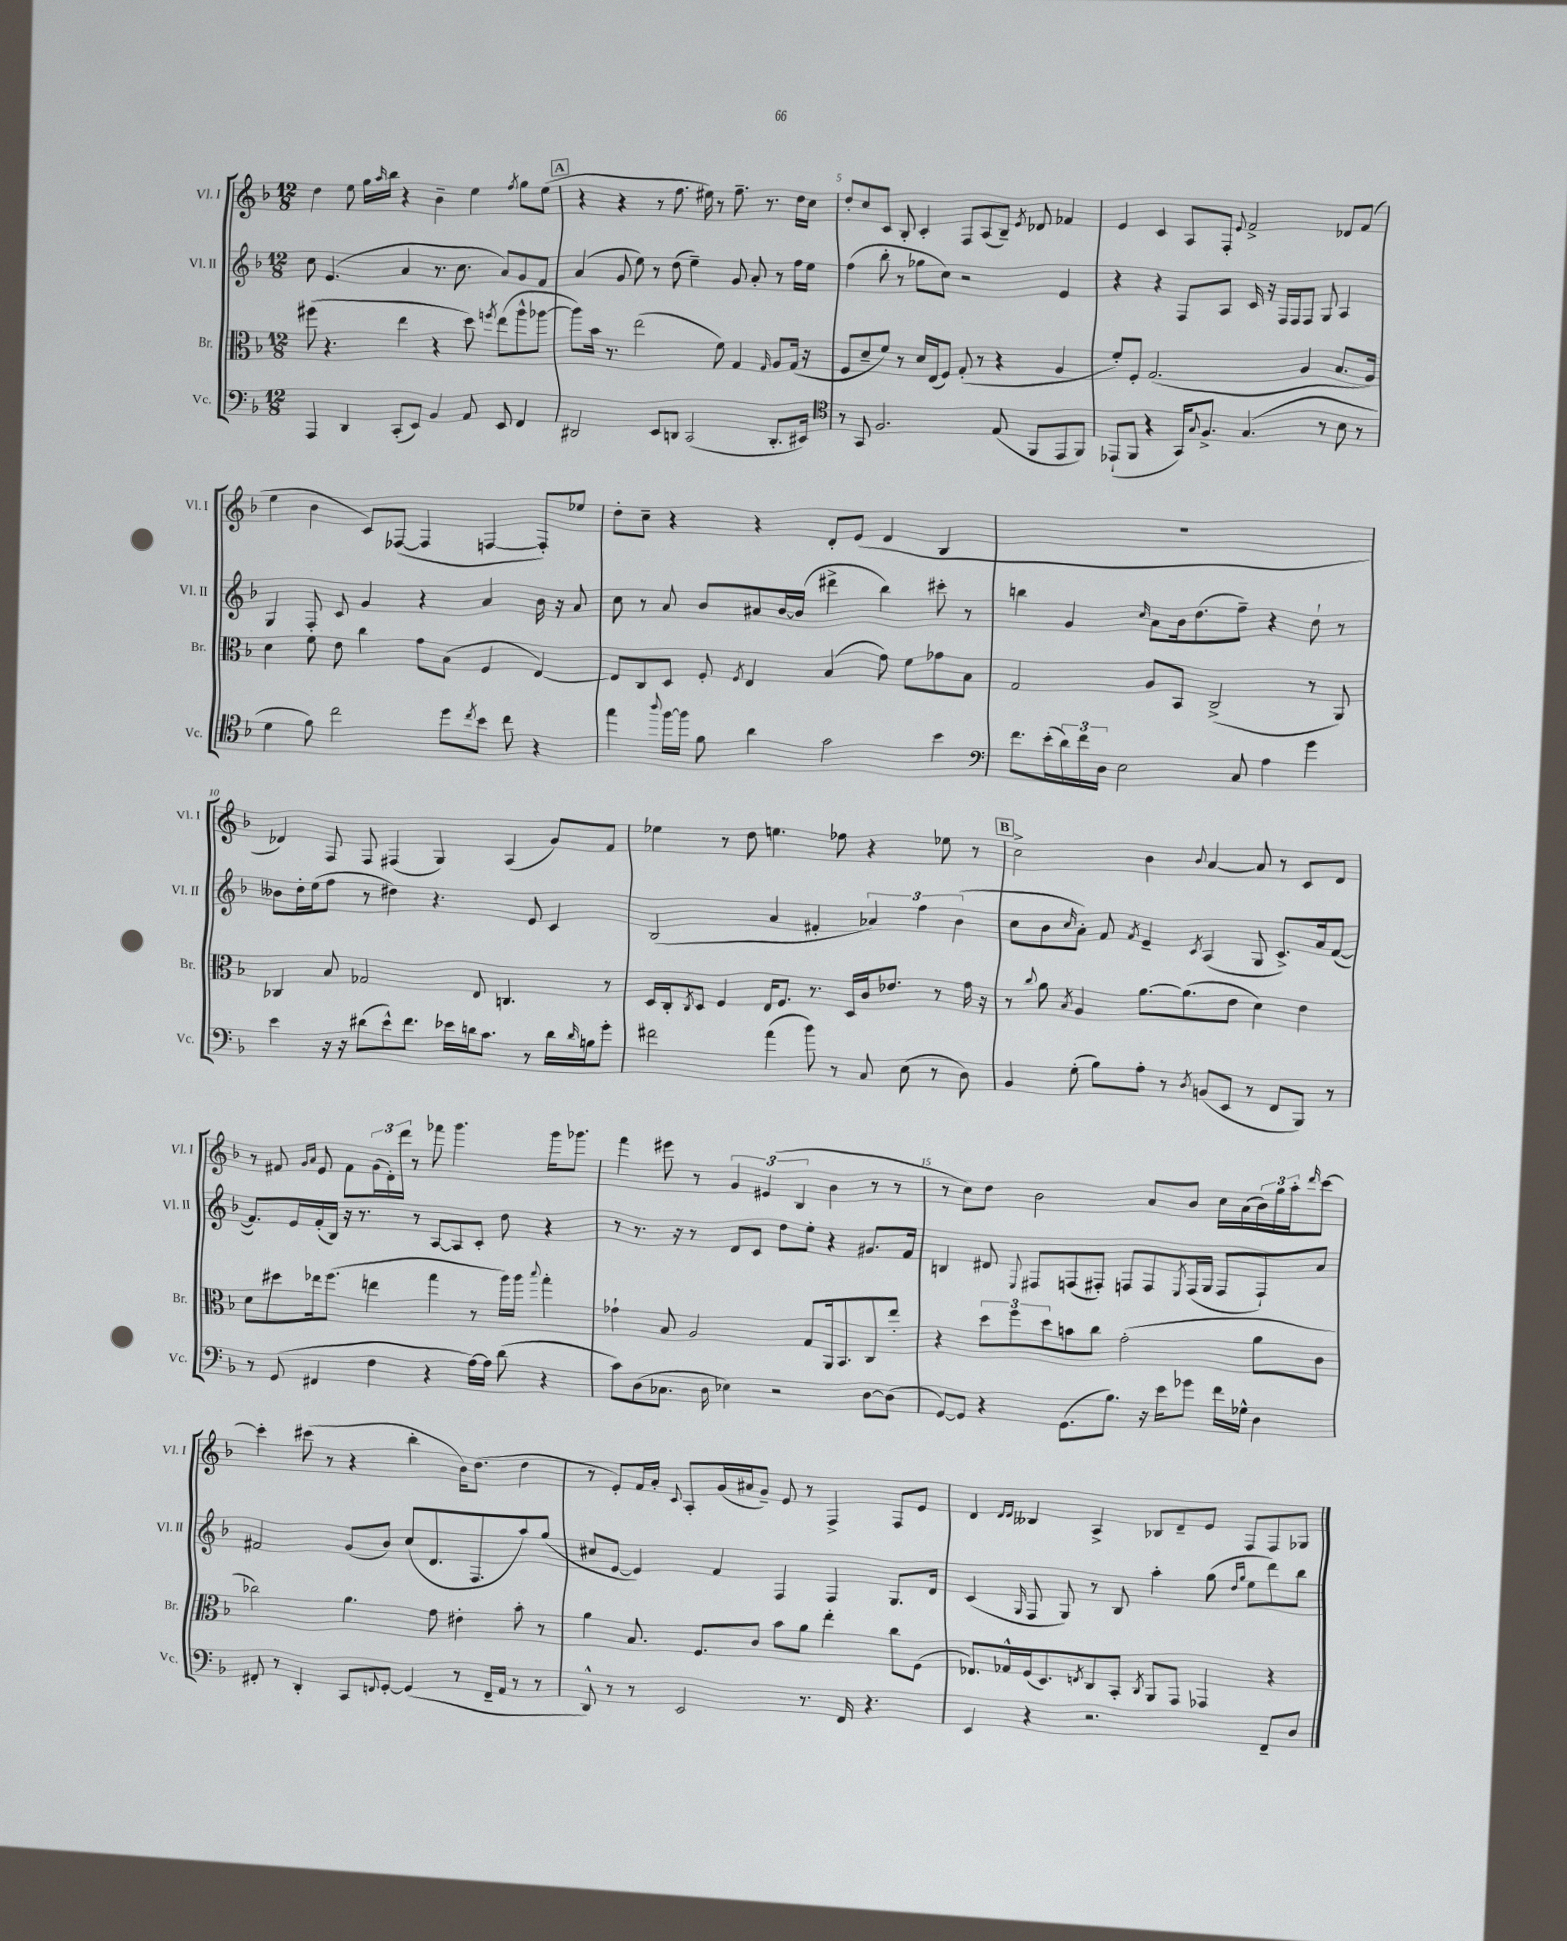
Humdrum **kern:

**kern	**kern	**kern	**kern
*staff4	*staff3	*staff2	*staff1
*clefF4	*clefC3	*clefG2	*clefG2
*k[b-]	*k[b-]	*k[b-]	*k[b-]
*M12/8	*M12/8	*M12/8	*M12/8
4AAA	(8ff#	8cc	4dd
.	4.r	(4.e	.
4DD	.	.	8ee
.	.	.	16gg
.	.	.	16qqaa
.	.	.	16bb-
(8CC'	4ee	4a	4r
8EE)	.	.	.
4BB-	4r	8.r	4b-~
.	.	8.cc	.
8AA	8dd)	.	4ee
.	8qff	.	.
8EE	(8ee	8a)	.
.	.	.	8qff
4FF	8aa^^	8g	8gg
.	[8aa-	8f	(8ee
=	=	=	=
2DD#	8aa-])	(4a	4r
.	16b-	.	.
.	8.r	.	.
.	.	8g	4r
.	(2ee	8ee)	.
8EE	.	8r	8r
8DD	.	(8dd	8.ff
(2CC	.	4ee~)	.
.	.	.	16ee#)
.	8f)	.	8r
.	4G	8g	8.ff~
.	.	8a'	.
.	.	.	8.r
.	16qqG	.	.
8.DD'	8A	8r	.
.	(16G	16ff	16dd
16EE#)	16r	16ee	16cc
=	=	=	=
*clefC4	*	*	*
8r	8F	(4ff	8dd'
8GG	8d~	.	8cc
2.F	8f)	8bb-'	8c
.	8r	8r	8B-'
.	16d	8gg-	4c'
.	(16E	.	.
.	8F)	8cc)	.
.	(8G'	2r	8F
.	8r	.	(8A
(8E	4r	.	8B-~)
.	.	.	8qe
8FF	.	.	8d-
8EE	4A	4e	4f-
8FF)	.	.	.
=	=	=	=
(8EE-`	8f')	4r	4e
8FF	8F'	.	.
4r	(2.G	4r	4c
16GG)	.	8F	8A
8qqG	.	.	.
8.F^	.	.	.
.	.	8A	8F'
.	.	.	8qqe
(4.G	.	16c	2f^
.	.	16r	.
.	.	16F	.
.	.	16F	.
.	4A	8F	.
8r	.	8G	.
8B-	8.B-	4A	8d-
8r	.	.	(8f
.	16A)	.	.
=	=	=	=
4d	4d	4G	4ee
8f)	8f	8F'	4b-
2cc	8e	8c	.
.	4cc	4g	8c)
.	.	.	([8F-
.	8g	4r	4F-]
8dd	(8B-	.	.
8qcc	.	.	.
8b-	4F	4a	[4F
8cc	.	.	.
4r	[4E)	16b-	8F'])
.	.	16r	.
.	.	8a	8ee-
=	=	=	=
4ee	8E]	8cc	8dd'
.	8C	8r	8cc~
8qqaa	.	.	.
[16ff	8D	8a	4r
16ff]	.	.	.
8f	8F'	8b-	.
.	8qF	.	.
4a	4E	8a#	4r
.	.	[16b-	.
.	.	(16b-]	.
2g	(4B-	4ddd#^	8d'
.	.	.	(8e
.	8g)	4bb-)	4d
.	8f	.	.
4b-	8g-	8ccc#'	4B-
.	8B-	8r	.
=	=	=	=
*clefF4	*	*	*
8.f	2G	4bb	1.r
(16e'	.	.	.
24d)	.	4g	.
24f	.	.	.
24D	.	.	.
2E	.	.	.
.	.	16qqcc	.
.	8A	8a	.
.	8BB-	16b-	.
.	.	(8.dd	.
.	(2C^	.	.
8C	.	8ff~)	.
4A	.	4r	.
4g	8r	8dd`	.
.	8AA)	8r	.
=	=	=	=
4e	4C-	8b--	4d-)
.	.	16dd'	.
.	.	(16ee	.
16r	8B-	8ff	8F
16r	.	.	.
(8d#	2G-	8r	8F
8e^^)	.	4dd#)	(4F#
8.f	.	.	.
.	.	4.r	4G)
16e-	.	.	.
16d	8E	.	.
8.c	.	.	.
.	4.C	.	(4A
8r	.	8e	.
16d	.	4c	8g)
16qqd	.	.	.
16B	.	.	.
8g'	8r	.	8f
=	=	=	=
2f#	16D	(2B-	4ee-
.	16C'	.	.
.	8qC	.	.
.	8D	.	.
.	4F	.	8r
.	.	.	8dd
(4a	16E	4a	4.ee
.	8.F	.	.
8b-)	8.r	4f#'	.
8r	.	.	8ff-
.	16D	.	.
8C	16c	6a-)	4r
.	8.e-	.	.
(8E	.	.	.
.	.	6ff	.
8r	8r	.	8ee-
.	.	(6b-	.
8D)	16g	.	8r
.	16r	.	.
=	=	=	=
4BB-	8r	8cc	2cc^
.	8qqcc	.	.
.	8a	8b-	.
.	8qB-	16qqcc	.
(8G'	4A	8a')	.
8B-)	.	8f	.
.	.	8qf	.
8A'	[8.a	4e~	4b-
8r	.	.	.
.	(8.a]	.	.
8qD	.	8qc	8qqb-
(8BB	.	(4A	[4a
8EE	8e	.	.
8r	4d)	8G	8a]
8FF	.	8.c^)	8r
8BBB-)	4e	.	8c
.	.	16a	.
8r	.	([8f	8d
=	=	=	=
8r	8d	8.f])	8r
(8GG	8dd#	.	8f#
.	.	16e	.
.	.	.	16qqg
.	.	.	16qqa
4FF#	16ee-	(16f'	8e
.	(8.ff	16B-)	.
.	.	16r	8f#
.	.	8.r	.
4F	4ee	.	(24g
.	.	.	24d')
.	.	.	24ddd
.	.	8r	8r
4r	4gg	[8A	8fff-
.	.	8A]	4.ggg
[16A)	8r	8c'	.
16A]	.	.	.
(8d	16aa)	8dd	.
.	16aa	.	.
.	8qqbb-	.	.
4r	4gg'	4r	16ggg
.	.	.	8.ggg-
=	=	=	=
8c)	4g-`	8r	4fff
(8D	.	8.r	.
8.C-	8B-	.	8eee#
.	.	16r	.
.	2A	8r	8r
16D	.	.	.
4E-)	.	8d	6g
.	.	8c	.
.	.	.	(6e#
2r	.	8dd	.
.	.	.	6B-
.	8G	8ee'	.
.	16AA	4r	4b-
.	8.BB-	.	.
[8D	8C	8.g#	8r
(8D]	8ee'	.	8r
.	.	16f	.
=	=	=	=
[8GG)	4r	4B	8r
8GG]	.	.	8cc)
4r	12dd	8d#	8dd
.	12ff	.	.
.	.	8qqE	.
.	.	8F#	2b-
.	12dd	.	.
(8.GG	8b	(8F	.
.	8cc	8F#')	.
8.B-)	.	.	.
.	(2g'	8F	.
16r	.	8F	8a
16e	.	.	.
.	.	8qE	.
8g-	.	(16F	8b-
.	.	16G	.
16f	.	8F	16cc
16G-^^	.	.	(16a
4D	8a	8F`)	24b-)
.	.	.	24gg
.	.	.	24aa'
.	.	.	16qqddd
.	8c	8a	[8ccc
=	=	=	=
8FF#'	2cc-)	2f#	4ccc']
8r	.	.	.
4DD'	.	.	(8ccc#
.	.	.	8r
8CC	4.a	(8g	4r
8qqFF	.	.	.
[8GG'	.	8b-)	.
(4GG]	.	(8cc	4bb-'
.	8g	8.d	.
8r	4e#'	.	16b-)
.	.	8.F	(8.dd
16FF~	.	.	.
16AA	.	.	.
8r	8b-'	8aa)	4dd
8r	8r	(8gg	.
=	=	=	=
8DD^^)	4a	8cc#	8r
8r	.	[8e	8e')
8r	8.B-	4e])	16f
.	.	.	16a'
.	.	.	8qqc
2EE	.	.	8A'
.	8.F	.	.
.	.	4f	(16g
.	.	.	16a#
.	8c	.	8g~)
.	8b-	4F	8e
8.r	8a	.	8r
.	4ee'	4F	4F^
16FF	.	.	.
4.r	.	.	.
.	8cc	8.G	8F
.	(8F	.	8e
.	.	16d	.
=	=	=	=
4EE	8.E-)	(4c	4d
.	16G-^^	.	.
.	.	.	16qqd
.	.	16qqG	16qqd
4r	(16F	8F	4B--
.	8.D)	.	.
.	.	8G)	.
.	8qE	.	.
2.r	8C	8r	4A^
.	8BB-'	8B-	.
.	8qC	.	.
.	8AA	4aa'	8B-
.	8GG	.	8d~
.	4GG-	(8gg	8e
.	.	16qqdd	.
.	.	16qqgg	.
.	.	8ee	8F
8FF~	4r	8ddd)	8F
8D	.	8bb-	8G-
==	==	==	==
*-	*-	*-	*-
